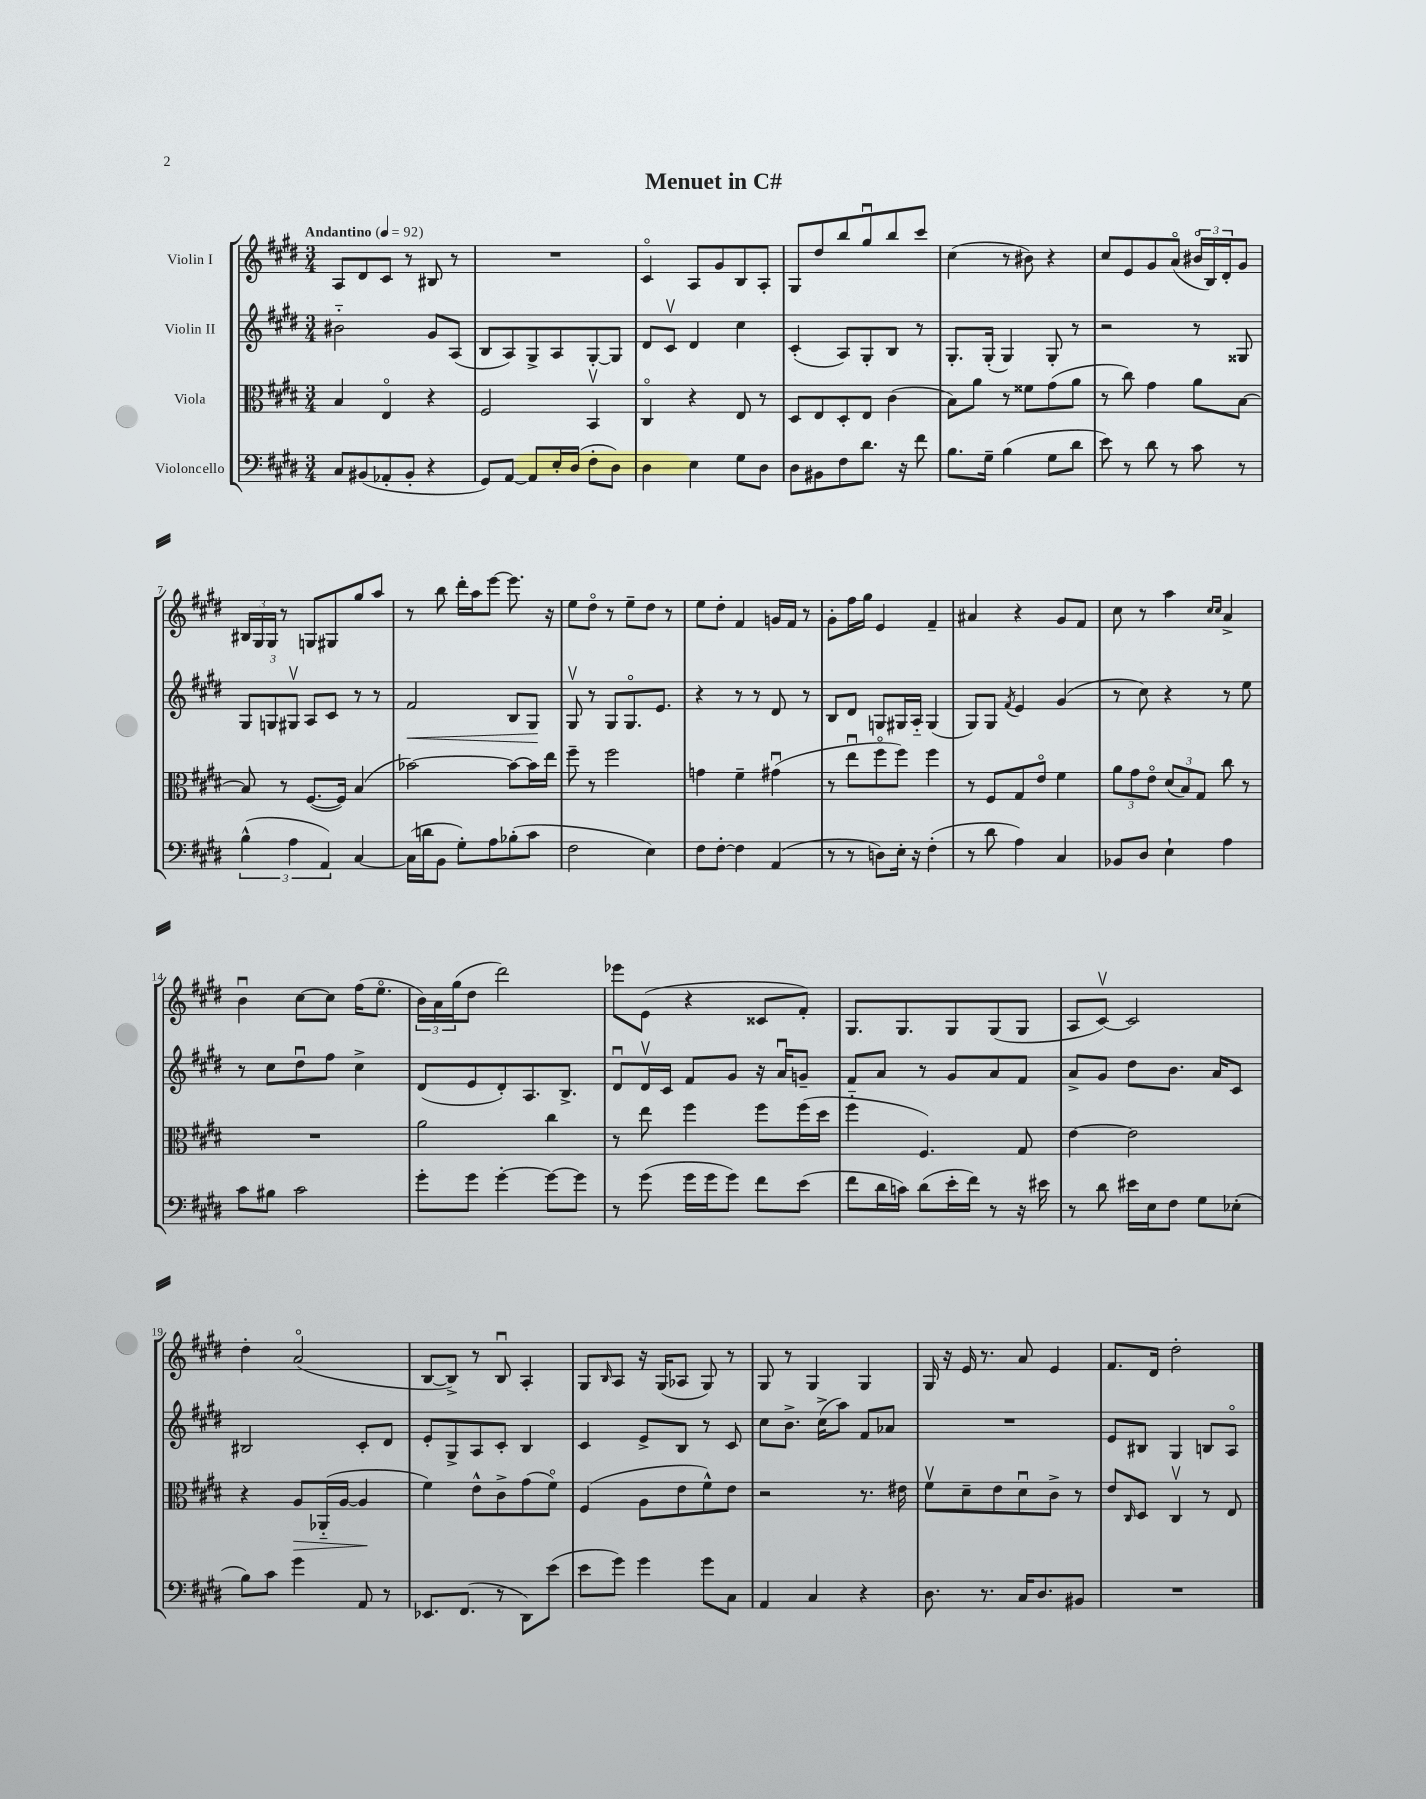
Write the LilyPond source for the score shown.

\header { title = "Menuet in C#" }
<<
\new StaffGroup <<
\new Staff = "s0" \with { instrumentName = "Violin I" } {
    \clef treble \key e \major \numericTimeSignature \time 3/4 \tempo "Andantino" 4 = 92
    a8 dis'8 cis'8 r8 bis8 r8 |
    R2. |
    cis'4\flageolet a8 gis'8 b8 a8-. |
    gis8 dis''8 b''8 gis''8\downbow b''8 cis'''8 |
    cis''4( r8 bis'8) r4 |
    cis''8 e'8 gis'8 a'8\flageolet( \tuplet 3/2 { bis'16\flageolet b16) dis'16-. } gis'8 |
    \tuplet 3/2 { bis16 gis16 gis16 } r8 g8 gis8 gis''8 a''8 |
    r8 b''8 dis'''16-. a''16 e'''8~ e'''8. r16 |
    e''8 dis''8\flageolet r8 e''8-- dis''8 r8 |
    e''8 dis''8-. fis'4 g'16 fis'16 r8 |
    gis'8-. fis''16 gis''16 e'4 fis'4-- |
    ais'4 r4 gis'8 fis'8 |
    cis''8 r8 a''4 \grace { cis''16 cis''16 } a'4-> |
    b'4\downbow cis''8~ cis''8 fis''16( e''8.\flageolet |
    \tuplet 3/2 { b'16) a'16 gis''16( } dis''8 dis'''2) |
    ees'''8 e'8( r4 cisis'8 fis'8-.) |
    gis8. gis8. gis8 gis8( gis8 |
    a8 cis'8~\upbow) cis'2 |
    dis''4-. a'2\flageolet( |
    b8~ b8->) r8 b8\downbow a4-. |
    gis8 \grace { b16 } a8 r16 gis16( aes8 gis8) r8 |
    gis8 r8 gis4 gis4 |
    gis16 r16 e'16 r8. a'8 e'4 |
    fis'8. dis'16 dis''2-. \bar "|." |
}
\new Staff = "s1" \with { instrumentName = "Violin II" } {
    \clef treble \key e \major \numericTimeSignature \time 3/4
    bis'2-_ gis'8 a8( |
    b8 a8) gis8-> a8 gis8~-. gis8 |
    dis'8 cis'8\upbow dis'4 cis''4 |
    cis'4-.( a8) gis8-. b8 r8 |
    gis8.-. gis16-.( gis4) gis8-. r8 |
    r2 r8 gisis8 |
    \tuplet 3/2 { gis8 g8 gis8\upbow } a8 cis'8 r8 r8 |
    fis'2\< b8 gis8\! |
    gis8\upbow r8 gis8 gis8.\flageolet e'8. |
    r4 r8 r8 dis'8 r8 |
    b8 dis'8 g8 gis16 a16-_ gis4( |
    gis8) gis8 \acciaccatura { fis'8 } e'4 gis'4( |
    r8 cis''8) r4 r8 e''8 |
    r8 cis''8 dis''8\downbow fis''8 cis''4-> |
    dis'8( e'8 dis'8-.) a8. b8.-> |
    dis'8\downbow dis'16\upbow cis'16 fis'8 gis'8 r16 a'16\downbow g'8-- |
    fis'8 a'8 r8 gis'8 a'8 fis'8 |
    a'8-> gis'8 dis''8 b'8. a'16 cis'8 |
    bis2 cis'8-. dis'8 |
    e'8-. gis8-> a8 cis'8-. b4 |
    cis'4 e'8-> b8 r8 cis'8 |
    cis''8 b'8.-> cis''16->( a''8) fis'8 aes'8 |
    R2. |
    e'8 bis8 gis4 b8 a8\flageolet \bar "|." |
}
\new Staff = "s2" \with { instrumentName = "Viola" } {
    \clef alto \key e \major \numericTimeSignature \time 3/4
    b4 e4\flageolet r4 |
    fis2 b,4\upbow |
    cis4\flageolet r4 e8 r8 |
    dis8 e8 dis8-. e8 cis'4( |
    b8) a'8 r8 fisis'8 gis'8( a'8 |
    r8 cis''8) gis'4 a'8 b8~ |
    b8 r8 fis8.~( fis16) b4( |
    bes'2~) bes'8~ bes'16 e''16 |
    fis''8-- r8 fis''2 |
    g'4 fis'4-- gis'4\downbow( |
    r8 e''8\downbow fis''8\flageolet fis''8) fis''4 |
    r8 fis8 gis8 e'8\flageolet fis'4 |
    \tuplet 3/2 { a'8 gis'8 e'8\flageolet } \tuplet 3/2 { dis'8( b8) gis8 } cis''8 r8 |
    R2. |
    a'2 cis''4 |
    r8 e''8 fis''4 fis''8 fis''16( dis''16 |
    fis''4-_ fis4.) gis8 |
    e'4~ e'2 |
    r4 a8\> aes,16-_( a16~ a4\! |
    fis'4) e'8-^ cis'8-> gis'8( fis'8\flageolet) |
    fis4( a8 e'8 fis'8-^) e'8 |
    r2 r8. eis'16 |
    fis'8\upbow dis'8-- e'8 dis'8\downbow cis'8-> r8 |
    e'8 \grace { cis16 } dis8 cis4\upbow r8 e8 \bar "|." |
}
\new Staff = "s3" \with { instrumentName = "Violoncello" } {
    \clef bass \key e \major \numericTimeSignature \time 3/4
    cis8 bis,8( aes,8-. bis,8-. r4 |
    gis,8) a,8~ a,8 e16-. dis16( fis8-. dis8) |
    dis4 e4 gis8 dis8 |
    dis8 bis,8 fis8 dis'8. r16 fis'8 |
    b8. gis16-- b4( gis8 dis'8 |
    e'8) r8 dis'8 r8 cis'8 r8 |
    \tuplet 3/2 { b4-^( a4 a,4) } cis4~ |
    cis16( d'16 b,8 gis8-.) a8 bes8-.( cis'8 |
    fis2 e4) |
    fis8 fis8~-. fis4 a,4( |
    r8 r8 d8) e16-. r16 fis4-.( |
    r8 dis'8 a4) cis4 |
    bes,8 dis8 e4-! a4 |
    cis'8 bis8 cis'2 |
    gis'8-. gis'8 gis'4~-. gis'8~ gis'8 |
    r8 gis'8( gis'16 gis'16 gis'8) fis'8 e'8( |
    fis'8 dis'16 c'16) dis'8( e'16-. fis'16) r8 r16 eis'16 |
    r8 dis'8 eis'16 e16 fis8 gis8 ees8-.( |
    b8) cis'8 gis'4 a,8 r8 |
    ees,8. fis,8.( r8 dis,8) e'8( |
    e'8 gis'8) gis'4 gis'8 cis8 |
    a,4 cis4 r4 |
    dis8. r8. cis16 dis8. bis,8 |
    R2. \bar "|." |
}
>>
>>
